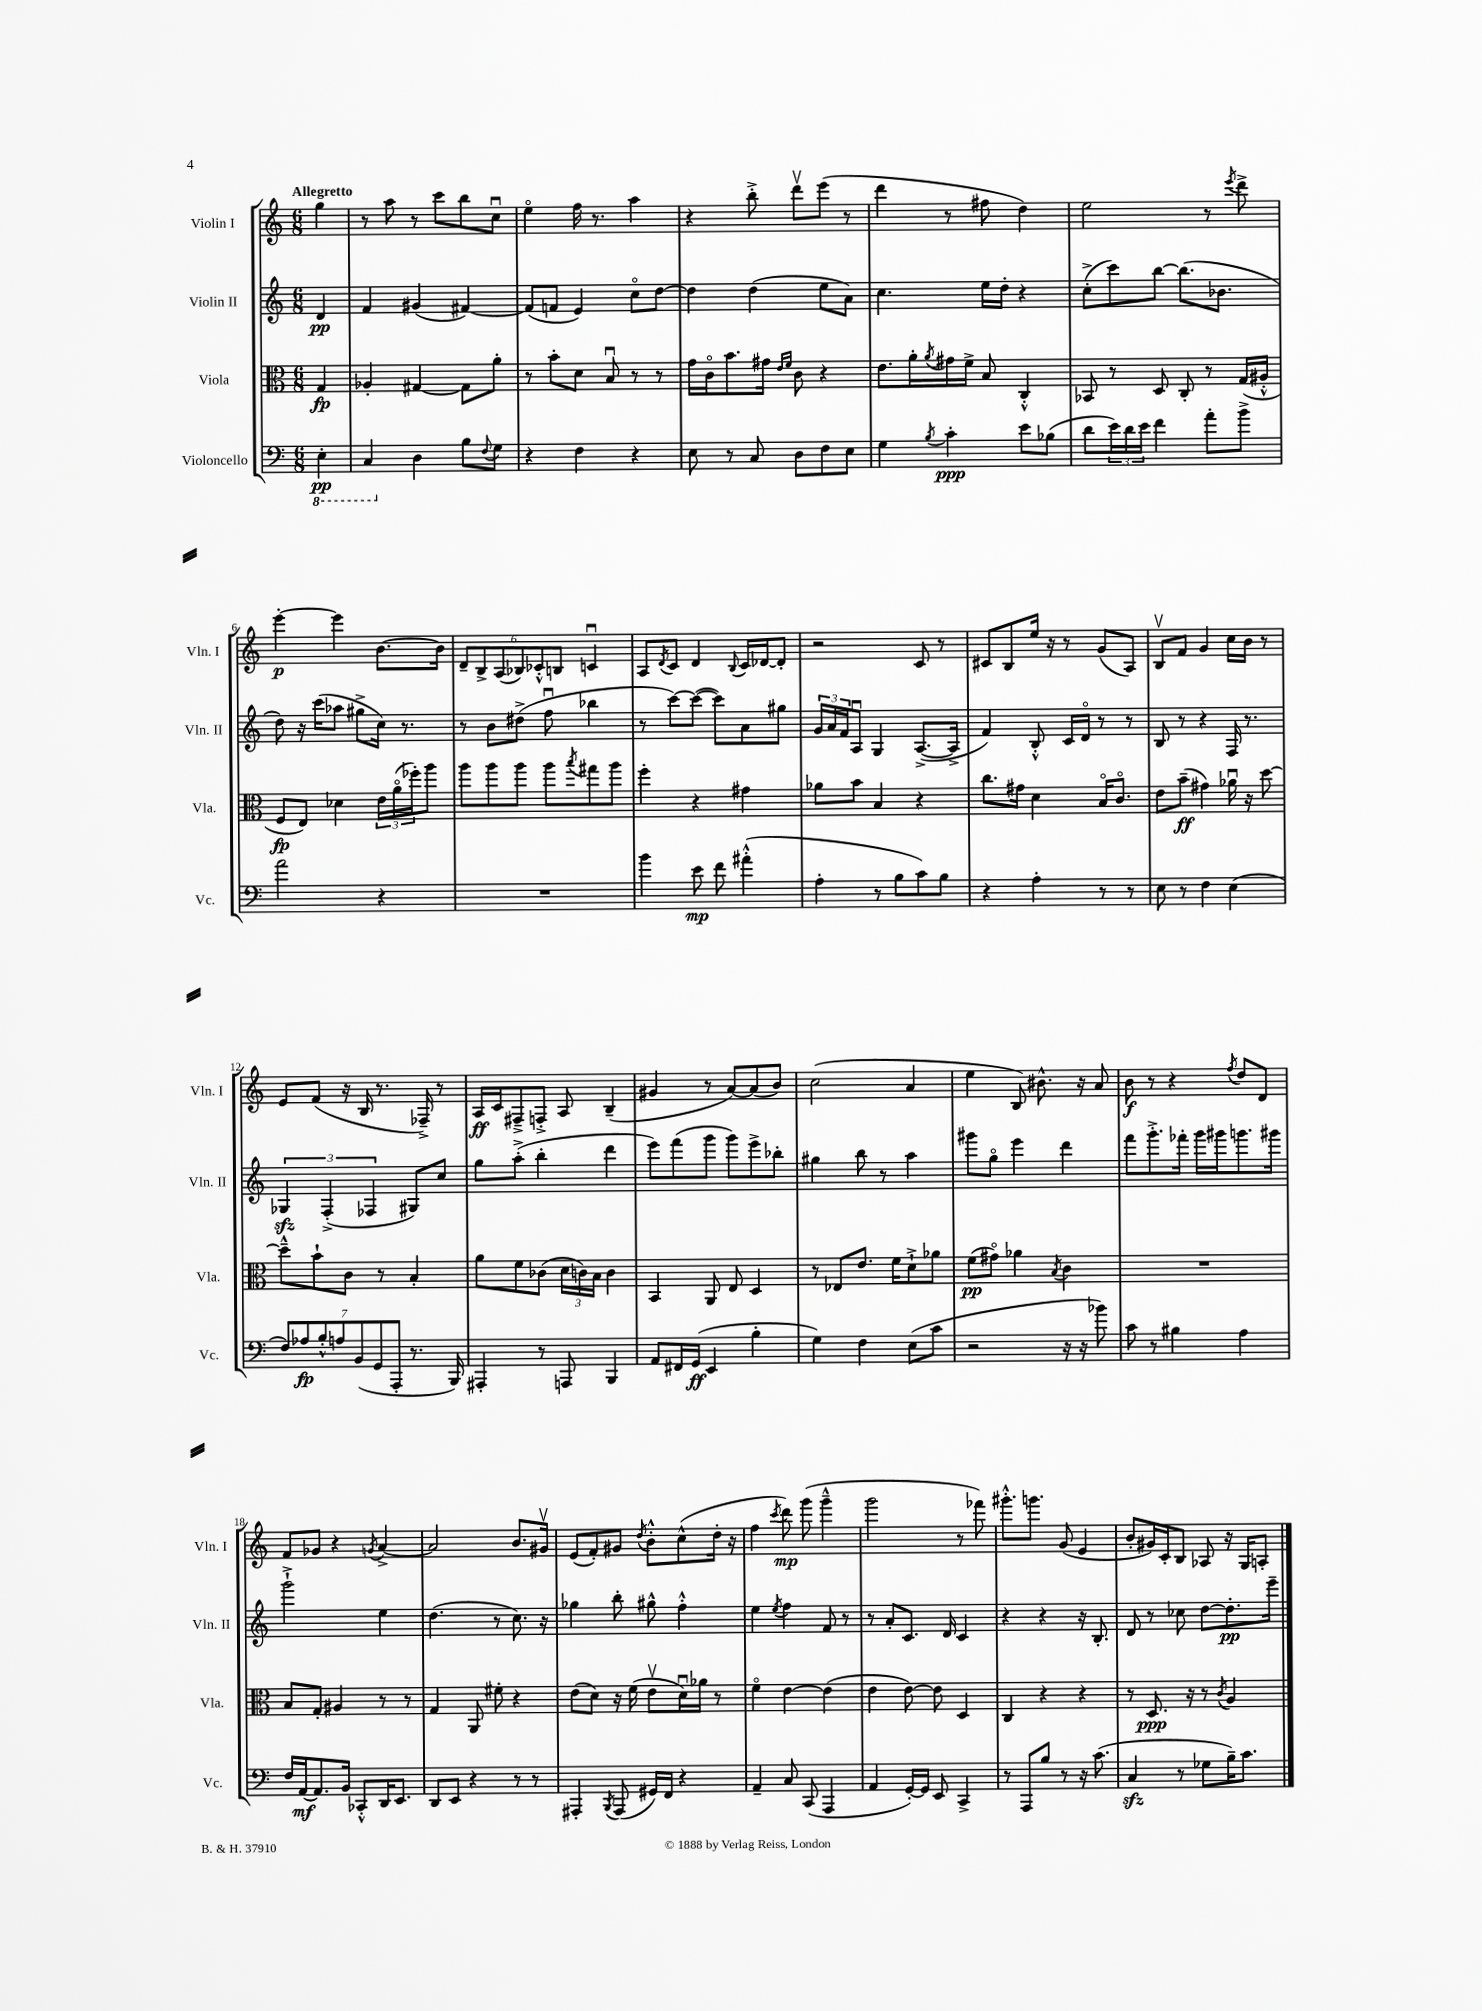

**kern	**dynam	**kern	**dynam	**kern	**dynam	**kern	**dynam
*part4	*part4	*part3	*part3	*part2	*part2	*part1	*part1
*staff4	*staff4	*staff3	*staff3	*staff2	*staff2	*staff1	*staff1
*I"Violoncello	*	*I"Viola	*	*I"Violin II	*	*I"Violin I	*
*I'Vc.	*	*I'Vla.	*	*I'Vln. II	*	*I'Vln. I	*
*clefF4	*	*clefC3	*	*clefG2	*	*clefG2	*
*k[]	*	*k[]	*	*k[]	*	*k[]	*
*M6/8	*	*M6/8	*	*M6/8	*	*M6/8	*
*8ba	*	*	*	*	*	*	*
=	=	=	=	=	=	=	=
!	!	!	!	!	!	!LO:TX:a:B:t=Allegretto	!
4EE'\	pp	4G/	fp	4d/	pp	4gg\	.
=1	=1	=1	=1	=1	=1	=1	=1
4CC/	.	4A-X'/	.	4f/	.	8r	.
.	.	.	.	.	.	8aa\	.
*X8ba	*	*	*	*	*	*	*
4D\	.	[4G#X/	.	(4g#X/	.	8r	.
.	.	.	.	.	.	8ccc\L	.
8B\L	.	8G#\L]	.	[4f#X/)	.	8bb\	.
8qqF/	.	.	.	.	.	.	.
8G\J	.	8a'\J	.	.	.	8ccu\J	.
=2	=2	=2	=2	=2	=2	=2	=2
4r	.	8r	.	(8f#/L]	.	4ee\	.
.	.	8b'\L	.	8fn/J	.	.	.
4F\	.	8d\J	.	4e/)	.	16ff\	.
.	.	.	.	.	.	8.r	.
.	.	8Bu/	.	.	.	.	.
4r	.	8r	.	8cc\L	.	4aa\	.
.	.	8r	.	[8dd\J	.	.	.
=3	=3	=3	=3	=3	=3	=3	=3
8E\	.	16g\LL	.	4dd\]	.	4r	.
.	.	16c\J	.	.	.	.	.
8r	.	8.b\	.	.	.	.	.
8C/	.	.	.	(4dd\	.	8bb'^\	.
.	.	16g#X\Jk	.	.	.	.	.
.	.	16qqe/LL	.	.	.	.	.
.	.	16qqf/JJ	.	.	.	.	.
8D\L	.	8c\	.	.	.	8dddv\L	.
8F\	.	4r	.	8ee\L	.	(8eee\J	.
8E\J	.	.	.	8a\J)	.	8r	.
=4	=4	=4	=4	=4	=4	=4	=4
4G\	.	8.e\L	.	4.cc\	.	4ddd\	.
.	.	16a'\L	.	.	.	.	.
8qB/	.	8qa/	.	.	.	.	.
4c'\	ppp	16g#X\	.	.	.	8r	.
.	.	16f^\JJ	.	.	.	.	.
.	.	8B/	.	16ee\LL	.	8ff#X\	.
.	.	.	.	16dd'\JJ	.	.	.
8e\L	.	4C'^^/	.	4r	.	4dd\)	.
(8B-X\J	.	.	.	.	.	.	.
=5	=5	=5	=5	=5	=5	=5	=5
8d\L	.	8BB-X/	.	(8cc'^\L	.	2ee\	.
24e\L)	.	8r	.	8ccc\)	.	.	.
24d\	.	.	.	.	.	.	.
24e\JJ	.	.	.	.	.	.	.
4f\	.	8D/	.	[8bb\J	.	.	.
.	.	8C'/	.	(8.bb\L]	.	.	.
8a'\L	.	8r	.	.	.	8r	.
.	.	.	.	8.b-X\J	.	.	.
.	.	.	.	.	.	8qeee/	.
8b^\J	.	(16G/LL	.	.	.	8ddd^\	.
.	.	16A#X'^^/JJ	.	.	.	.	.
!!LO:LB:g=z
=6	=6	=6	=6	=6	=6	=6	=6
2a\	.	8F/L	fp	8dd\)	.	[4eee'\	p
.	.	8E/J)	.	16r	.	.	.
.	.	.	.	(16ccc\KL	.	.	.
.	.	4d-X\	.	8aa-X\J	.	4eee\]	.
.	.	.	.	8gg#X^\L	.	.	.
4r	.	24e\LL	.	16cc\Jk)	.	[8.b\L	.
.	.	(24a\	.	.	.	.	.
.	.	.	.	8.r	.	.	.
.	.	24ff-X'\J)	.	.	.	.	.
.	.	8aa\J	.	.	.	.	.
.	.	.	.	.	.	16b\Jk]	.
=7	=7	=7	=7	=7	=7	=7	=7
2.r	.	8aa\L	.	8r	.	12d~/L	.
.	.	.	.	.	.	12B^/	.
.	.	8aa\	.	8b\L	.	.	.
.	.	.	.	.	.	(12A/	.
.	.	8aa\J	.	(8dd#X^\J	.	12B-X/)	.
.	.	.	.	.	.	12c-X'^^/	.
.	.	8aa\L	.	8ffu\	.	.	.
.	.	.	.	.	.	12Bn/J	.
.	.	8qbb/	.	.	.	.	.
.	.	8gg#X\	.	4bb-X\	.	4cnu/	.
.	.	8aa\J	.	.	.	.	.
=8	=8	=8	=8	=8	=8	=8	=8
4b\	.	4ff'\	.	8r	.	8A/L	.
.	.	.	.	.	.	8qd/	.
.	.	.	.	[8ccc\L)	.	8c/J	.
8e\	mp	4r	.	(8ccc\J_	.	4d/	.
8f\	.	.	.	8ccc\L])	.	.	.
.	.	.	.	.	.	8qqB/	.
(4a#X'^^\	.	4g#X\	.	8a\	.	16c/LL	.
.	.	.	.	.	.	[16d-X/J	.
.	.	.	.	8gg#X\J	.	8d-'/J]	.
=9	=9	=9	=9	=9	=9	=9	=9
4A'\	.	8a-X\L	.	24g/LL	.	2r	.
.	.	.	.	24a/	.	.	.
.	.	.	.	24f/J	.	.	.
.	.	8b\J	.	8Au/J	.	.	.
8r	.	4B/	.	4G/	.	.	.
8B\L	.	.	.	.	.	.	.
8c\)	.	4r	.	([8.A^/L	.	8c/	.
8B\J	.	.	.	.	.	8r	.
.	.	.	.	16A^/Jk]	.	.	.
=10	=10	=10	=10	=10	=10	=10	=10
4r	.	8.cc\L	.	4f/)	.	8c#X/L	.
.	.	.	.	.	.	8B/	.
.	.	16g#X\Jk	.	.	.	.	.
4A'\	.	4d\	.	8B'^^/	.	16ee/Jk	.
.	.	.	.	.	.	16r	.
.	.	.	.	16c/LL	.	8r	.
.	.	.	.	16d/JJ	.	.	.
8r	.	16B/KL	.	8r	.	(8g/L	.
.	.	8.c/J	.	.	.	.	.
8r	.	.	.	8r	.	8A/J)	.
=11	=11	=11	=11	=11	=11	=11	=11
8E\	.	8e\L	.	8B/	.	8Bv/L	.
8r	.	(8b~\J	ff	8r	.	8f/J	.
4F\	.	4g#X\)	.	4r	.	4g/	.
(4E\	.	16a-Xu\	.	16F/	.	16cc\LL	.
.	.	16r	.	8.r	.	16b\JJ	.
.	.	[8dd\	.	.	.	8r	.
!!LO:LB:g=z
=12	=12	=12	=12	=12	=12	=12	=12
14F/L)	.	8dd~^^\L]	.	6G-Xzz/	.	8e/L	.
14A-X/	fp	.	.	.	.	.	.
.	.	8b`\	.	.	.	(8f/J	.
14B'^^/	.	.	.	.	.	.	.
.	.	.	.	(6F'^/	.	.	.
14An/	.	.	.	.	.	.	.
.	.	8c\J	.	.	.	16r	.
(14BB/	.	.	.	.	.	.	.
.	.	.	.	.	.	16B/	.
.	.	.	.	6F-X/	.	.	.
14GG/	.	.	.	.	.	.	.
.	.	8r	.	.	.	8.r	.
14AAA'/J	.	.	.	.	.	.	.
8.r	.	4B'/	.	8G#X/L)	.	.	.
.	.	.	.	.	.	16F-X~^/)	.
.	.	.	.	8cc/J	.	8r	.
16BBB/)	.	.	.	.	.	.	.
=13	=13	=13	=13	=13	=13	=13	=13
4AAA#X'/	.	8a\L	.	8gg\L	.	16A/LL	ff
.	.	.	.	.	.	16c/J	.
.	.	8f\	.	(8aa'^\J	.	8F#X~^/	.
8r	.	(8c-X\J	.	4bb'\	.	8Fn'^/J	.
8AAAn/	.	24d\LL	.	.	.	8A/	.
.	.	24cn\)	.	.	.	.	.
.	.	24B\JJ	.	.	.	.	.
4BBB/	.	4c\	.	4ddd\	.	(4B~/	.
=14	=14	=14	=14	=14	=14	=14	=14
8AA/L	.	4BB/	.	8eee\L)	.	4g#X/	.
16FF#X/L	.	.	.	(8fff\	.	.	.
(16GG/JJ	ff	.	.	.	.	.	.
4EE/	.	8AA/	.	8ggg\J	.	8r	.
.	.	8E/	.	8ggg\L)	.	[8a/L)	.
4B'\	.	4D/	.	8eee^\	.	(8a/]	.
.	.	.	.	8bb-X'\J	.	8b/J)	.
=15	=15	=15	=15	=15	=15	=15	=15
4G\)	.	8r	.	4gg#X\	.	(2cc\	.
.	.	8E-X/L	.	.	.	.	.
4F\	.	8.e/J	.	8bb\	.	.	.
.	.	.	.	8r	.	.	.
.	.	16f\KL	.	.	.	.	.
(8E\L	.	8d`^\	.	4aa\	.	4a/	.
8c\J	.	8a-X\J	.	.	.	.	.
=16	=16	=16	=16	=16	=16	=16	=16
2r	.	(8f\L	pp	8ggg#X\L	.	4ee\	.
.	.	8g#X\J)	.	8gg\J	.	.	.
.	.	4a-X\	.	4eee\	.	8B/)	.
.	.	.	.	.	.	8.b#X^^\	.
.	.	8qB/	.	.	.	.	.
16r	.	4c\	.	4ddd\	.	.	.
16r	.	.	.	.	.	16r	.
8b-X\)	.	.	.	.	.	8a/	.
=17	=17	=17	=17	=17	=17	=17	=17
8c\	.	2.r	.	8fff\L	.	8b\	f
8r	.	.	.	8.ggg'^\	.	8r	.
4B#X\	.	.	.	.	.	4r	.
.	.	.	.	16fff-X'\Jk	.	.	.
.	.	.	.	16ggg\LL	.	.	.
.	.	.	.	16ggg#X\J	.	.	.
.	.	.	.	.	.	8qff/	.
4A\	.	.	.	8.gggn\	.	8dd/L	.
.	.	.	.	.	.	8d/J	.
.	.	.	.	16ggg#X\Jk	.	.	.
!!LO:LB:g=z
=18	=18	=18	=18	=18	=18	=18	=18
16F/LL	.	8B/L	.	2ggg`^\	.	8f/L	.
[16AA/J	mf	.	.	.	.	.	.
8.AA/]	.	8G'/J	.	.	.	8g-X/J	.
.	.	4A#X/	.	.	.	4r	.
16BB/Jk	.	.	.	.	.	.	.
8CC-X'^^/L	.	.	.	.	.	.	.
.	.	.	.	.	.	8qgn/	.
16DD/K	.	8r	.	4ee\	.	[4a^/	.
8.EE/J	.	.	.	.	.	.	.
.	.	8r	.	.	.	.	.
=19	=19	=19	=19	=19	=19	=19	=19
8DD/L	.	4G/	.	(4.dd\	.	2a/]	.
8EE/J	.	.	.	.	.	.	.
4r	.	8AA/	.	.	.	.	.
.	.	8f#X'\	.	8r	.	.	.
8r	.	4r	.	8.cc\)	.	8.b/L	.
8r	.	.	.	.	.	.	.
.	.	.	.	16r	.	16g#Xv/Jk	.
=20	=20	=20	=20	=20	=20	=20	=20
4AAA#X'/	.	(8e\L	.	4gg-X\	.	(8e/L	.
.	.	8d\J)	.	.	.	8f'/)	.
8qBBB/	.	.	.	.	.	.	.
(8AAA#/	.	16r	.	8bb'\	.	8g#X/J	.
.	.	(16f\	.	.	.	.	.
.	.	.	.	.	.	8qdd/	.
16GG#X/LL)	.	8ev\L	.	8gg#X^^\	.	8b'^^\L	.
16FF/JJ	.	.	.	.	.	.	.
4r	.	16du\L)	.	4ff'^^\	.	(8cc^^\	.
.	.	16a-X\JJ	.	.	.	.	.
.	.	8r	.	.	.	16dd'\Jk	.
.	.	.	.	.	.	16r	.
=21	=21	=21	=21	=21	=21	=21	=21
4AA~/	.	4f\	.	4ee\	.	4ff\	.
.	.	.	.	8qee/	.	8qccc/	.
8C/	.	[4e\	.	4ff\	.	8ddd\)	mp
(8CC/	.	.	.	.	.	(8ggg\	.
4AAA/	.	(4e\]	.	8f/	.	4ggg~^^\	.
.	.	.	.	8r	.	.	.
=22	=22	=22	=22	=22	=22	=22	=22
4AA/	.	4e\	.	8r	.	2ggg\	.
.	.	.	.	8a'/L	.	.	.
[16GG'/LL)	.	[8e\)	.	8.c/J	.	.	.
16GG/JJ]	.	.	.	.	.	.	.
8EE/	.	8e\]	.	.	.	.	.
.	.	.	.	16d/	.	.	.
4CC^/	.	4D/	.	4c/	.	8r	.
.	.	.	.	.	.	8fff-X\)	.
=23	=23	=23	=23	=23	=23	=23	=23
8r	.	4C/	.	4r	.	8.ggg#X'^^\L	.
8AAA/L	.	.	.	.	.	.	.
.	.	.	.	.	.	8.gggn\J	.
8B/J	.	4r	.	4r	.	.	.
8r	.	.	.	.	.	(8g/	.
16r	.	4r	.	16r	.	4e/	.
(8.c\	.	.	.	8.B'/	.	.	.
=24	=24	=24	=24	=24	=24	=24	=24
4Czz/	.	8r	.	8d/	.	8b'/L	.
.	.	8.D/	ppp	8r	.	16g#X/L)	.
.	.	.	.	.	.	16c'/J	.
8r	.	.	.	8cc-X\	.	8B/J	.
.	.	16r	.	.	.	.	.
8G-X\L	.	8r	.	[8dd\L	.	8A-X/	.
.	.	8qc/	.	.	.	.	.
16B~\K)	.	4A/	.	8.dd'\]	pp	16r	.
8.c\J	.	.	.	.	.	16G/KL	.
.	.	.	.	.	.	8An'/J	.
.	.	.	.	16eee~\Jk	.	.	.
==	==	==	==	==	==	==	==
*-	*-	*-	*-	*-	*-	*-	*-
